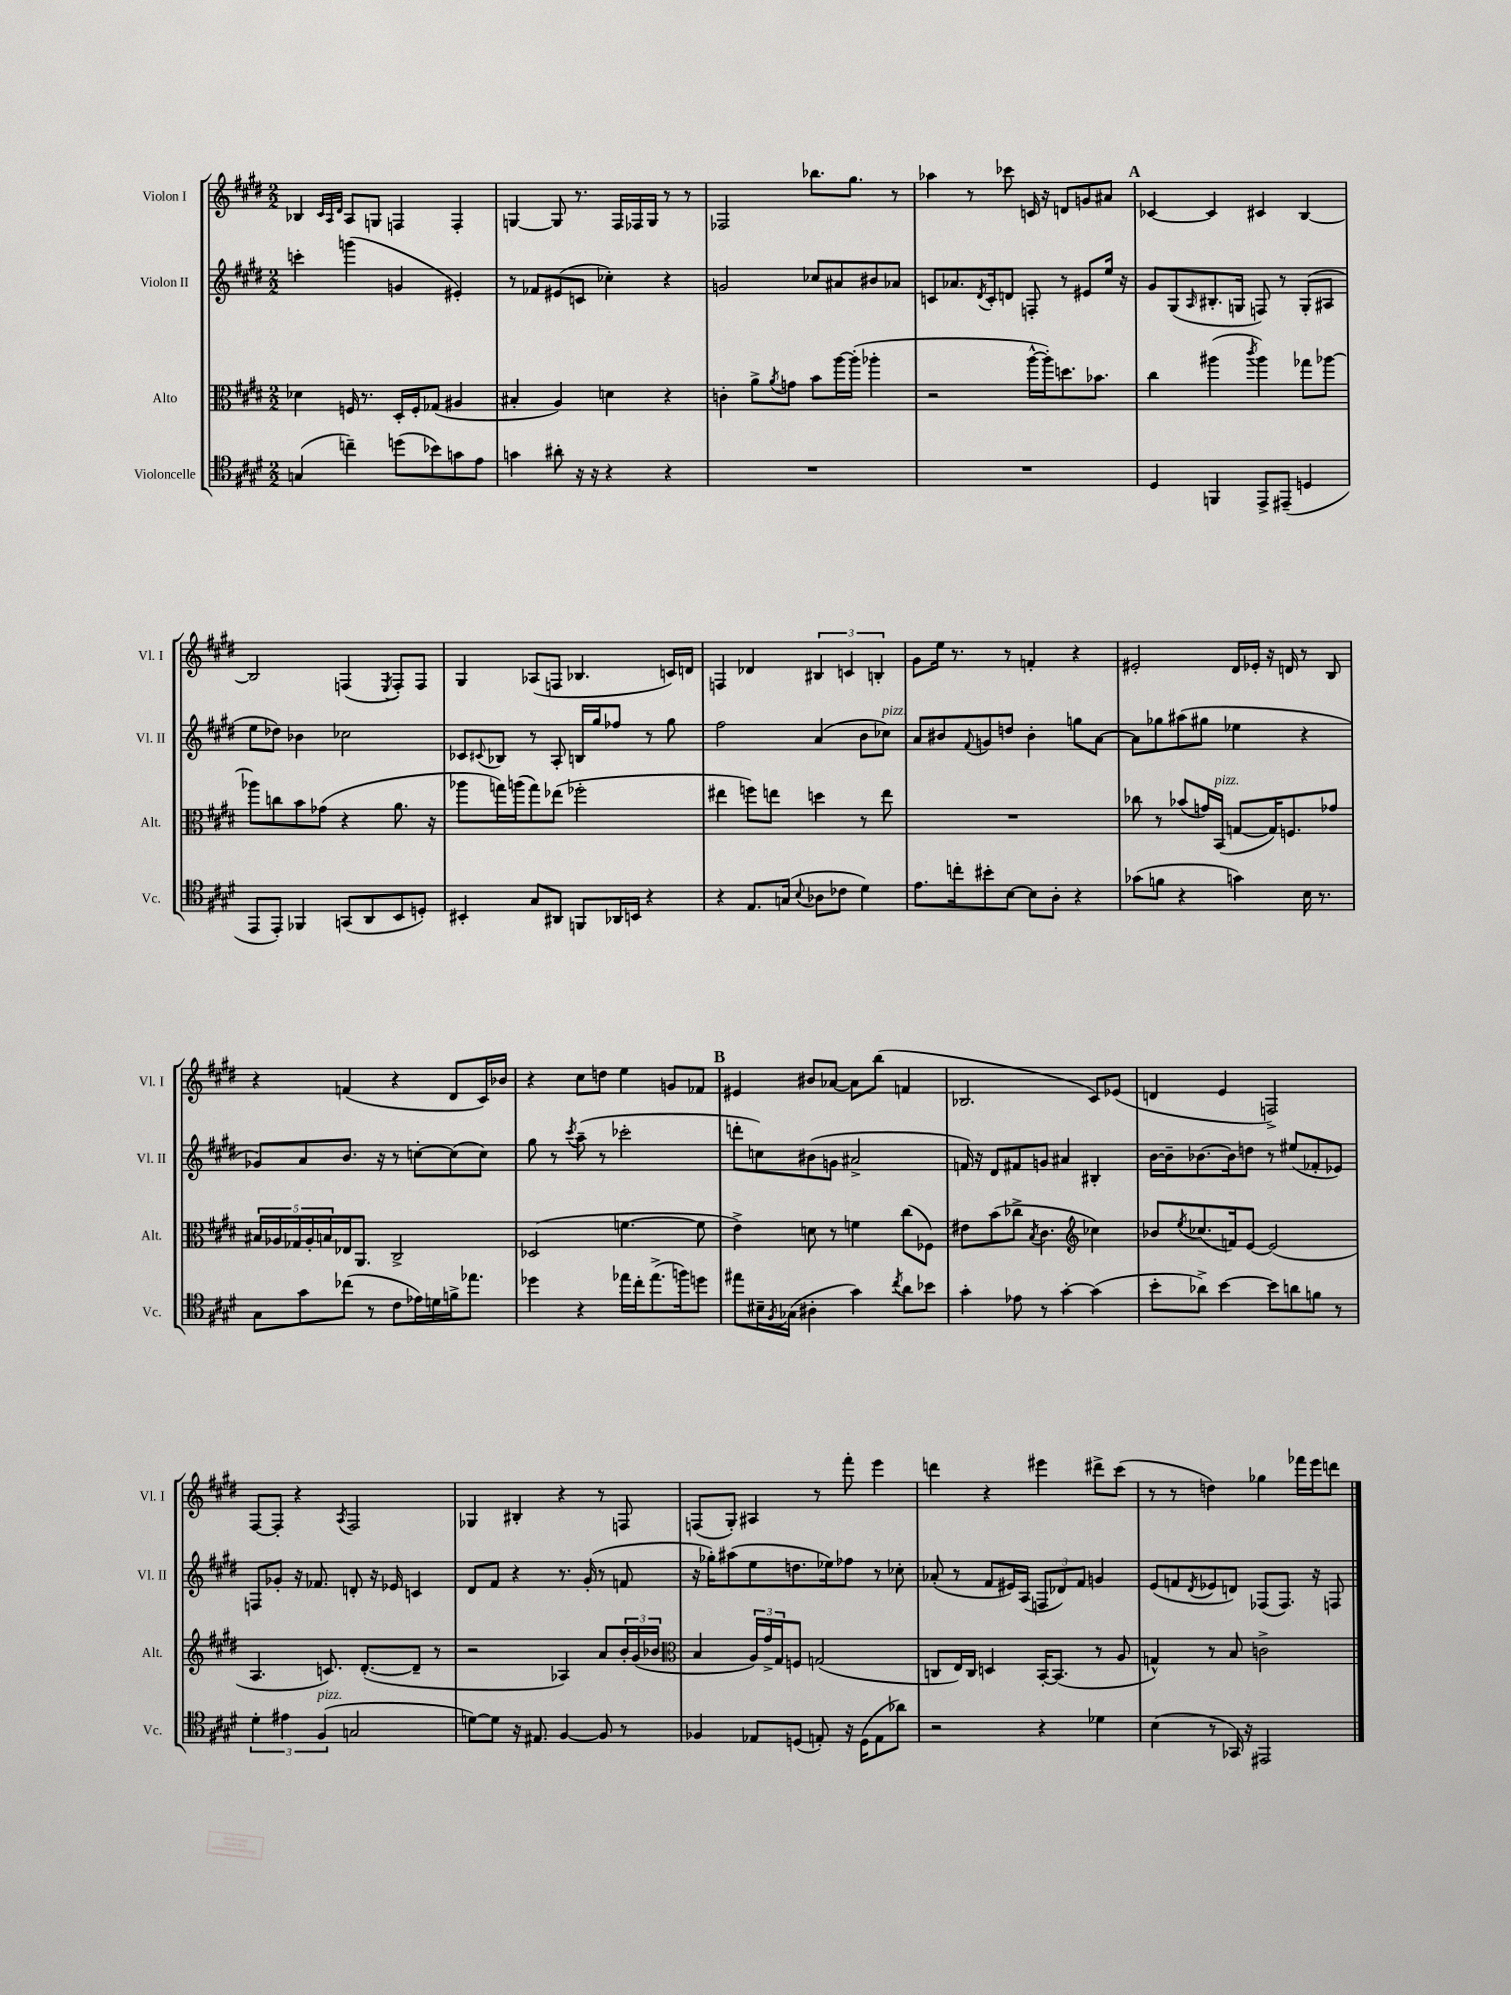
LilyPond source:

<<
\new StaffGroup <<
\new Staff = "s0" \with { instrumentName = "Violon I" shortInstrumentName = "Vl. I" } {
    \clef treble \key e \major \numericTimeSignature \time 2/2
    bes4 \grace { cis'32 a32 dis'32 } a8 g8 f4 f4-. |
    g4~ g8 r8. fis16 fes16 g16 r8 r8 |
    fes2 bes''8. gis''8. r8 |
    aes''4 r8 ces'''8 c'16 r16 d'8 g'8 ais'8 |
    \mark \markup { \bold "A" } ces'4~ ces'4 cis'4 b4~ |
    b2 f4( \acciaccatura { e8 } f8-.) f8 |
    gis4 aes8( f8 bes4. c'16) d'16 |
    f4 des'4 \tuplet 3/2 { bis4 c'4 b4-. } |
    gis'8 e''16 r8. r8 f'4-. r4 |
    eis'2-. dis'16 ees'16-. r16 d'16 r8 b8 |
    r4 f'4( r4 dis'8 cis'16) bes'16 |
    r4 cis''8 d''8 e''4 g'8 fes'8 |
    \mark \markup { \bold "B" } eis'4 bis'8 aes'8~ aes'8 b''8( f'4 |
    bes2. cis'8) ees'8( |
    d'4 e'4 f2->) |
    fis8~ fis8-. r4 \acciaccatura { a8 } fis2 |
    ges4 bis4-. r4 r8 f8 |
    f8( gis8-.) ais4 r8 fis'''8-. e'''4 |
    d'''4 r4 eis'''4 dis'''8-> cis'''8( |
    r8 r8 d''4) ges''4 fes'''16 e'''16 d'''8 \bar "|." |
}
\new Staff = "s1" \with { instrumentName = "Violon II" shortInstrumentName = "Vl. II" } {
    \clef treble \key e \major \numericTimeSignature \time 2/2
    c'''4-. g'''4( g'4 eis'4-.) |
    r8 fes'8 eis'8( c'8 ces''4-.) r4 |
    g'2 ces''8 ais'8 bis'8 aes'8 |
    c'8 aes'8. \acciaccatura { dis'8 } c'16-. d'8 f8-. r8 eis'8 e''16 r16 |
    \mark \markup { \bold "A" } gis'8 gis8( \grace { a16 } bis8.-. g16 f8) r8 g8-.( ais8 |
    e''8 des''8) bes'4 ces''2 |
    ces'8 \appoggiatura { cis'8 } bes8 r8 a8-. b16 gis''16 fes''8 r8 gis''8 |
    fis''2 a'4( b'8 ces''8^\markup { \italic "pizz." }) |
    a'8 bis'8 \appoggiatura { fis'8 } g'8 d''8 bis'4-. g''8 a'8~ |
    a'8 ges''8 ais''8( gis''8 ees''4 r4 |
    ges'8) a'8 b'8. r16 r8 c''8~-. c''8( c''8) |
    gis''8 r8 \acciaccatura { cis'''8 } a''8--( r8 ces'''2-. |
    \mark \markup { \bold "B" } d'''8-. c''8) bis'8( g'8 ais'2-> |
    f'16) r16 dis'8 fis'8 g'8 ais'4 bis4-. |
    b'16~ b'16-- bes'8.~ bes'16 d''8 r8 eis''8( fes'8-. ees'8) |
    f8 ges'8-. r16 fes'8. d'8-. r16 ees'16 c'4 |
    dis'8 fis'8 r4 r8. gis'16-.( r8 f'8 |
    r16 ges''16-.) ais''8( e''8 d''8. ees''16) fes''8 r8 ces''8-. |
    aes'8-.( r8 fis'8 eis'16) a16( \tuplet 3/2 { f8 des'8) fis'8 } g'4 |
    e'8( f'8 \acciaccatura { dis'8 } ees'8 d'8) fes8( fes8.) r16 f8 \bar "|." |
}
\new Staff = "s2" \with { instrumentName = "Alto" shortInstrumentName = "Alt." } {
    \clef alto \key e \major \numericTimeSignature \time 2/2
    des'4 f16 r8. dis16-. f16-. ges8( ais4 |
    bis4-. a4) d'4 r4 |
    c'4-. a'8-> \acciaccatura { a'8 } g'8 b'8 a''16~ a''16-.( aes''4-. |
    r2 a''16~-^ a''16-.) d''8. bes'8. |
    \mark \markup { \bold "A" } cis''4 ais''4( \acciaccatura { cis'''8 } ais''4) ges''8 aes''8~ |
    aes''8 c''8 b'8 ges'8( r4 a'8. r16 |
    aes''8 g''16) a''16( g''8) ees''8( fes''2-. |
    eis''4 f''8) e''8 d''4 r8 e''8 |
    R1 |
    ces''8 r8 bes'8( g'16) b,16^\markup { \italic "pizz." }( g8~ g16) f8. ges'8 |
    \tuplet 5/4 { bis16 aes16 ges16 aes16-. b16 } ees16 a,8. cis2-> |
    des2( f'4.~ f'8 |
    \mark \markup { \bold "B" } e'4->) d'8 r8 f'4 cis''8( fes8) |
    eis'8 b'8( ces''8-> \acciaccatura { b8 } cis'4. \clef treble ces''4) |
    bes'8 \acciaccatura { e''8 } ces''8.( f'16) e'8~ e'2( |
    a4. c'8.) dis'8.~-.( dis'8-- r8 |
    r2 aes4) a'8 \tuplet 3/2 { b'16-. gis'16( bes'16 } |
    \clef alto b4 \tuplet 3/2 { a16) gis'16-> gis16 } f8 g2( |
    c8 e16) c16 d4 b,16~-. b,8.( r8 a8 |
    g4-^) r8 b8 c'2-> \bar "|." |
}
\new Staff = "s3" \with { instrumentName = "Violoncelle" shortInstrumentName = "Vc." } {
    \clef tenor \key e \major \numericTimeSignature \time 2/2
    g4( c''4--) d''8( bes'8) g'8 e'8 |
    g'4 ais'8-. r16 r16 r4 r4 |
    R1 |
    R1 |
    \mark \markup { \bold "A" } dis4 f,4 e,8-> eis,8--( d4 |
    e,8 e,8-.) fes,4 g,8( a,8 b,8 d8-.) |
    bis,4-. gis8 ais,8 f,8 aes,16 b,16 r4 |
    r4 e8. g16( \appoggiatura { b8 } aes8 ces'8 dis'4) |
    e'8. c''16-. bis'8-. b8~ b8 a8-. r4 |
    ges'8( f'8 r4 g'4) b16 r8. |
    gis8 gis'8 ces''8( r8 cis'8 ees'16) d'16 f'16-> ees''8. |
    des''4 r4 ees''16 cis''16-. ees''8.->( f''16) d''8 |
    \mark \markup { \bold "B" } eis''8 bis16-- \acciaccatura { fis8 } ges16( ais4-. gis'4) \acciaccatura { cis''8 } a'8 bes'8 |
    gis'4-. ees'8 r8 gis'4~-. gis'4( |
    b'8-. aes'8->) b'4~ b'8 a'8 f'8 r8 |
    \tuplet 3/2 { dis'4-. eis'4 fis4^\markup { \italic "pizz." }( } g2 |
    d'8~) d'8 r16 eis8. fis4~ fis8 r8 |
    fes4 ees8 d8( e8-.) r16 d16( e8 aes'8) |
    r2 r4 des'4 |
    b4( r8 ges,16) r16 eis,2 \bar "|." |
}
>>
>>
\layout { \context { \Score \remove "Bar_number_engraver" } }
